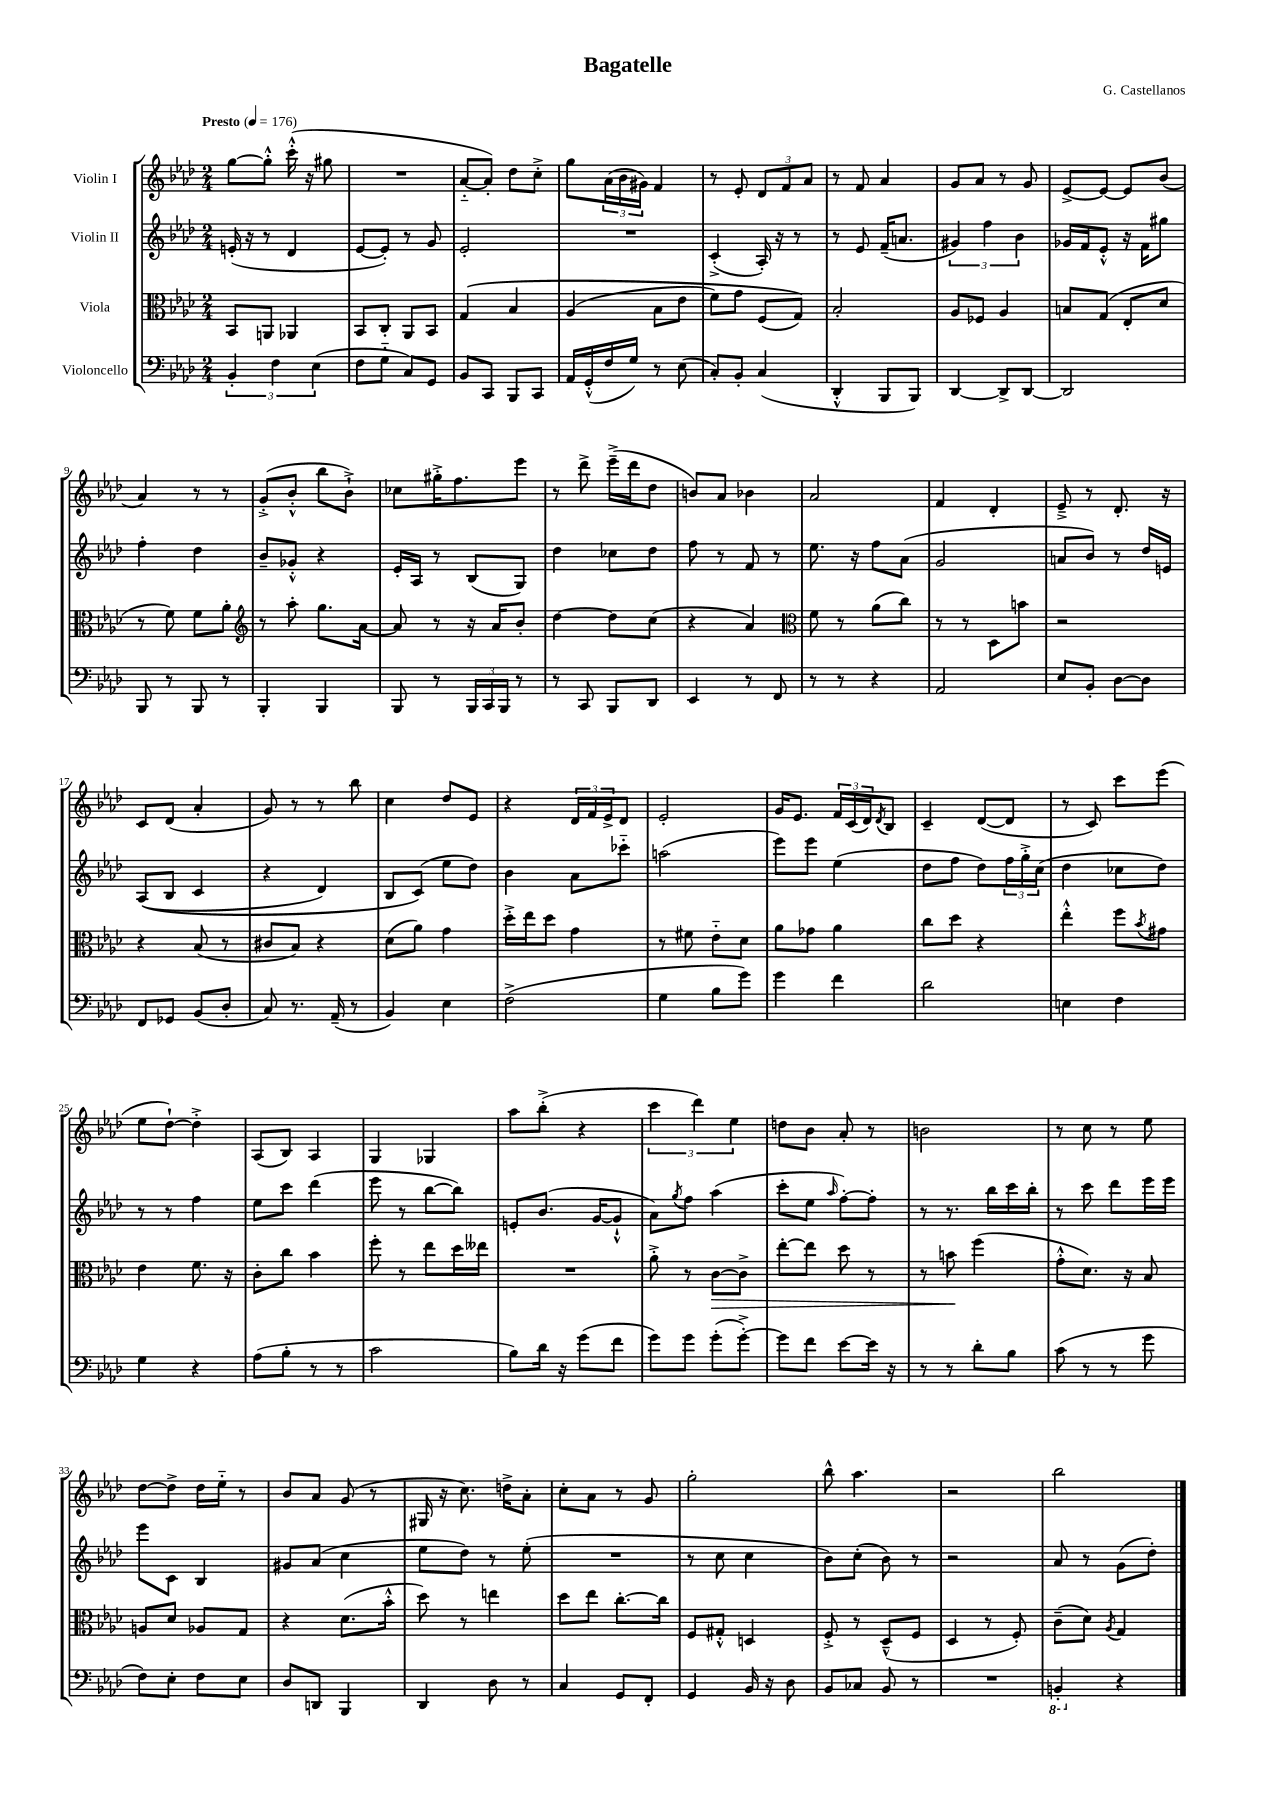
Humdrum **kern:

**kern	**kern	**dynam	**kern	**kern
*part4	*part3	*part3	*part2	*part1
*staff4	*staff3	*staff3	*staff2	*staff1
*I"Violoncello	*I"Viola	*	*I"Violin II	*I"Violin I
*clefF4	*clefC3	*	*clefG2	*clefG2
*k[b-e-a-d-]	*k[b-e-a-d-]	*	*k[b-e-a-d-]	*k[b-e-a-d-]
*M2/4	*M2/4	*	*M2/4	*M2/4
*MM176	*MM176	*	*MM176	*MM176
=1	=1	=1	=1	=1
!	!	!	!	!LO:TX:a:B:t=Presto
6BB-'/	8BB-/L	.	(16en'/	[8gg\L
.	.	.	16r	.
.	8AAn/J	.	8r	8gg'^^\J]
6F\	.	.	.	.
.	4AA-X/	.	4d-/	(16ccc'^^\
.	.	.	.	16r
(6E-\	.	.	.	.
.	.	.	.	8gg#X\
=2	=2	=2	=2	=2
8F\L	8BB-/L	.	[8e-/L	2r
8G\J	8C'/J	.	8e-'/J])	.
8C/L)	8AA-/L	.	8r	.
8GG/J	8BB-/J	.	8g/	.
=3	=3	=3	=3	=3
8BB-/L	(4G/	.	2e-'/	[8a-/L
8CC/J	.	.	.	8a-'/J])
8BBB-/L	4B-/	.	.	8dd-\L
8CC/J	.	.	.	8cc'^\J
=4	=4	=4	=4	=4
16AA-/LL	(4A-/	.	2r	8gg\L
(16GG'^^/	.	.	.	.
16F/	.	.	.	(24a-\L
.	.	.	.	24b-\
16G/JJ)	.	.	.	.
.	.	.	.	24g#X\JJ)
8r	8B-\L	.	.	4f/
(8E-\	8e-\J	.	.	.
=5	=5	=5	=5	=5
8C'/L)	8f\L)	.	(4c'^/	8r
8BB-'/J	8g\J	.	.	8e-'/
(4C/	(8F/L	.	16A-'/)	12d-/L
.	.	.	16r	.
.	.	.	.	12f/
.	8G/J))	.	8r	.
.	.	.	.	12a-/J
=6	=6	=6	=6	=6
4DD-'^^/	2B-'/	.	8r	8r
.	.	.	8e-/	8f/
8BBB-/L	.	.	(16f~/KL	4a-/
.	.	.	8.an/J	.
8BBB-/J)	.	.	.	.
=7	=7	=7	=7	=7
[4DD-/	8A-/L	.	6g#X/)	8g/L
.	8F-X/J	.	.	8a-/J
.	.	.	6ff\	.
8DD-^/L]	4A-/	.	.	8r
.	.	.	6b-\	.
[8DD-/J	.	.	.	8g/
=8	=8	=8	=8	=8
2DD-/]	8Bn/L	.	16g-X/LL	[8e-^/L
.	.	.	16f/J	.
.	(8G/J	.	8e-'^^/J	8e-/J_
.	8E-'/L	.	16r	8e-/L]
.	.	.	16f\KL	.
.	8d-/J	.	8gg#X\J	(8b-/J
!!LO:LB:g=z
=9	=9	=9	=9	=9
8BBB-/	8r	.	4ff'\	4a-/)
8r	8f\)	.	.	.
8BBB-/	8f\L	.	4dd-\	8r
8r	8a-'\J	.	.	8r
=10	=10	=10	=10	=10
*	*clefG2	*	*	*
4BBB-'/	8r	.	8b-~/L	(8g'^/L
.	8aa-'\	.	8g-X'^^/J	8b-'^^/J
4BBB-/	8.gg\L	.	4r	8bb-\L
.	.	.	.	8b-`^\J)
.	[16a-\Jk	.	.	.
=11	=11	=11	=11	=11
8BBB-/	8a-/]	.	16e-'/LL	8cc-X\L
.	.	.	16A-/JJ	.
8r	8r	.	8r	16gg#X'^\K
.	.	.	.	8.ff\
24BBB-/LL	16r	.	(8B-/L	.
24CC/	.	.	.	.
.	16a-/KL	.	.	.
24BBB-/JJ	.	.	.	.
8r	8b-'/J	.	8G/J)	8eee-\J
=12	=12	=12	=12	=12
8r	[4dd-\	.	4dd-\	8r
8CC/	.	.	.	8ddd-^\
8BBB-/L	8dd-\L]	.	8cc-X\L	(16eee-~^\LL
.	.	.	.	16ddd-\J
8DD-/J	(8cc\J	.	8dd-\J	8dd-\J
=13	=13	=13	=13	=13
4EE-/	4r	.	8ff\	8bn/L)
.	.	.	8r	8a-/J
8r	4a-/)	.	8f/	4b-X\
8FF/	.	.	8r	.
=14	=14	=14	=14	=14
*	*clefC3	*	*	*
8r	8f\	.	8.ee-\	2a-/
8r	8r	.	.	.
.	.	.	16r	.
4r	(8a-\L	.	8ff\L	.
.	8cc\J)	.	(8a-\J	.
=15	=15	=15	=15	=15
2AA-/	8r	.	2g/	4f/
.	8r	.	.	.
.	8D-\L	.	.	4d-'/
.	8bn\J	.	.	.
=16	=16	=16	=16	=16
8E-/L	2r	.	8an/L	8e-~^/
8BB-'/J	.	.	8b-/J)	8r
[8D-\L	.	.	8r	8.d-'/
8D-\J]	.	.	16dd-/LL	.
.	.	.	16en/JJ	16r
!!LO:LB:g=z
=17	=17	=17	=17	=17
8FF/L	4r	.	((8A-/L	8c/L
8GG-X/J	.	.	8B-/J	(8d-/J
(8BB-/L	(8B-/	.	4c/	4a-'/
8D-'/J	8r	.	.	.
=18	=18	=18	=18	=18
8C/)	8c#X/L	.	4r	8g/)
8.r	8B-/J)	.	.	8r
.	4r	.	4d-/)	8r
(16AA-~/	.	.	.	.
8r	.	.	.	8bb-\
=19	=19	=19	=19	=19
4BB-/)	(8d-\L	.	8B-/L	4cc\
.	8a-\J)	.	(8c/J)	.
4E-\	4g\	.	8ee-\L	8dd-/L
.	.	.	8dd-\J)	8e-/J
=20	=20	=20	=20	=20
(2F^\	16dd-'^\LL	.	4b-\	4r
.	16ee-\J	.	.	.
.	8dd-\J	.	.	.
.	4g\	.	8a-\L	24d-/LL
.	.	.	.	24f/
.	.	.	.	24e-^/J
.	.	.	8ccc-X\J	8d-/J
=21	=21	=21	=21	=21
4G\	8r	.	(2aan\	2e-'/
.	8f#X\	.	.	.
8B-\L	8e-\L	.	.	.
8g\J)	8d-\J	.	.	.
=22	=22	=22	=22	=22
4g\	8a-\L	.	8eee-\L)	16g/KL
.	.	.	.	8.e-/J
.	8g-X\J	.	8eee-\J	.
4f\	4a-\	.	(4ee-\	24f/LL
.	.	.	.	(24c/
.	.	.	.	24d-/J)
.	.	.	.	8qd-/
.	.	.	.	8B-/J
=23	=23	=23	=23	=23
2d-\	8cc\L	.	8dd-\L	4c~/
.	8dd-\J	.	8ff\J	.
.	4r	.	8dd-\L)	([8d-/L
.	.	.	24ff\L	8d-/J]
.	.	.	24gg'^\	.
.	.	.	(24cc\JJ	.
=24	=24	=24	=24	=24
4En\	4ee-'^^\	.	4dd-\	8r
.	.	.	.	8c/)
4F\	8ff\L	.	8cc-X\L	8ccc\L
.	8qb-/	.	.	.
.	8g#X\J	.	8dd-\J)	(8eee-\J
!!LO:LB:g=z
=25	=25	=25	=25	=25
4G\	4e-\	.	8r	8ee-\L
.	.	.	8r	[8dd-`\J)
4r	8.f\	.	4ff\	4dd-'^\]
.	16r	.	.	.
=26	=26	=26	=26	=26
(8A-\L	8c'\L	.	8ee-\L	(8A-/L
8B-'\J	8cc\J	.	8ccc\J	8B-/J)
8r	4b-\	.	(4ddd-\	4A-/
8r	.	.	.	.
=27	=27	=27	=27	=27
2c\	8ff'\	.	8eee-\	4G/
.	8r	.	8r	.
.	8ee-\L	.	[8bb-\L	4G-X/
.	16dd-\L	.	8bb-\J])	.
.	16ee--X\JJ	.	.	.
=28	=28	=28	=28	=28
8B-\L)	2r	.	8en'/L	8aa-\L
16d-\Jk	.	.	(8.b-/J	(8bb-'^\J
16r	.	.	.	.
(8g\L	.	.	.	4r
.	.	.	[16g/KL	.
8f\J	.	.	8g`^^/J]	.
=29	=29	=29	=29	=29
8g\L)	8a-'^\	.	8a-\L)	6ccc\
.	.	.	8qgg/	.
8g\J	8r	.	8ff\J	.
.	.	.	.	6ddd-\)
!	!	!LO:HP:b	!	!
(8g'\L	[8c\L	>	(4aa-\	.
.	.	.	.	6ee-\
[8g'^\J)	8c^\J]	.	.	.
=30	=30	=30	=30	=30
8g\L]	[8ee-'\L	.	8ccc'\L	8ddn\L
8f\J	8ee-\J]	.	8ee-\J	8b-\J
.	.	.	16qqaa-/	.
[8e-\L	8dd-\	.	[8ff'\L)	8a-'/
16e-\Jk]	8r	.	8ff'\J]	8r
16r	.	.	.	.
=31	=31	=31	=31	=31
8r	8r	.	8r	2bn\
8r	8bn\	.	8.r	.
8d-'\L	(4ff\	]	.	.
.	.	.	16bb-\LL	.
8B-\J	.	.	16ccc\	.
.	.	.	16bb-'\JJ	.
=32	=32	=32	=32	=32
(8c\	8g'^^\L	.	8r	8r
8r	8.d-\J)	.	8ccc\	8cc\
8r	.	.	8ddd-\L	8r
.	16r	.	.	.
8g\	8B-/	.	16eee-\L	8ee-\
.	.	.	16eee-\JJ	.
!!LO:LB:g=z
=33	=33	=33	=33	=33
8F\L)	8An/L	.	8eee-\L	[8dd-\L
8E-'\J	8d-/J	.	8c\J	8dd-^\J]
8F\L	8A-X/L	.	4B-/	16dd-\LL
.	.	.	.	16ee-\JJ
8E-\J	8G/J	.	.	8r
=34	=34	=34	=34	=34
8D-/L	4r	.	8g#X/L	8b-/L
8DDn/J	.	.	(8a-/J	8a-/J
4BBB-/	(8.d-\L	.	4cc\	(8g/
.	.	.	.	8r
.	16b-'^^\Jk	.	.	.
=35	=35	=35	=35	=35
4DD-/	8dd-\)	.	8ee-\L	16G#X/
.	.	.	.	16r
.	8r	.	8dd-\J)	8.cc\)
8D-\	4een\	.	8r	.
.	.	.	.	16ddn^\KL
8r	.	.	(8ee-'\	8a-'\J
=36	=36	=36	=36	=36
4C/	8dd-\L	.	2r	8cc'\L
.	8ee-\J	.	.	8a-\J
8GG/L	[8.cc'\L	.	.	8r
8FF'/J	.	.	.	8g/
.	16cc\Jk]	.	.	.
=37	=37	=37	=37	=37
4GG/	8F/L	.	8r	2gg'\
.	8G#X'^^/J	.	8cc\	.
16BB-/	4Dn/	.	4cc\	.
16r	.	.	.	.
8D-\	.	.	.	.
=38	=38	=38	=38	=38
8BB-/L	8F'^/	.	8b-\L)	8bb-^^\
8C-X/J	8r	.	(8cc'\J	4.aa-\
8BB-/	(8D-~^^/L	.	8b-\)	.
8r	8F/J	.	8r	.
=39	=39	=39	=39	=39
2r	4D-/	.	2r	2r
.	8r	.	.	.
.	8F'/)	.	.	.
=40	=40	=40	=40	=40
*8ba	*	*	*	*
4BBBn'/	(8c~\L	.	8a-/	2bb-\
.	8d-\J)	.	8r	.
.	8qA-/	.	.	.
*X8ba	*	*	*	*
4r	4G/	.	(8g\L	.
.	.	.	8dd-'\J)	.
==	==	==	==	==
*-	*-	*-	*-	*-
